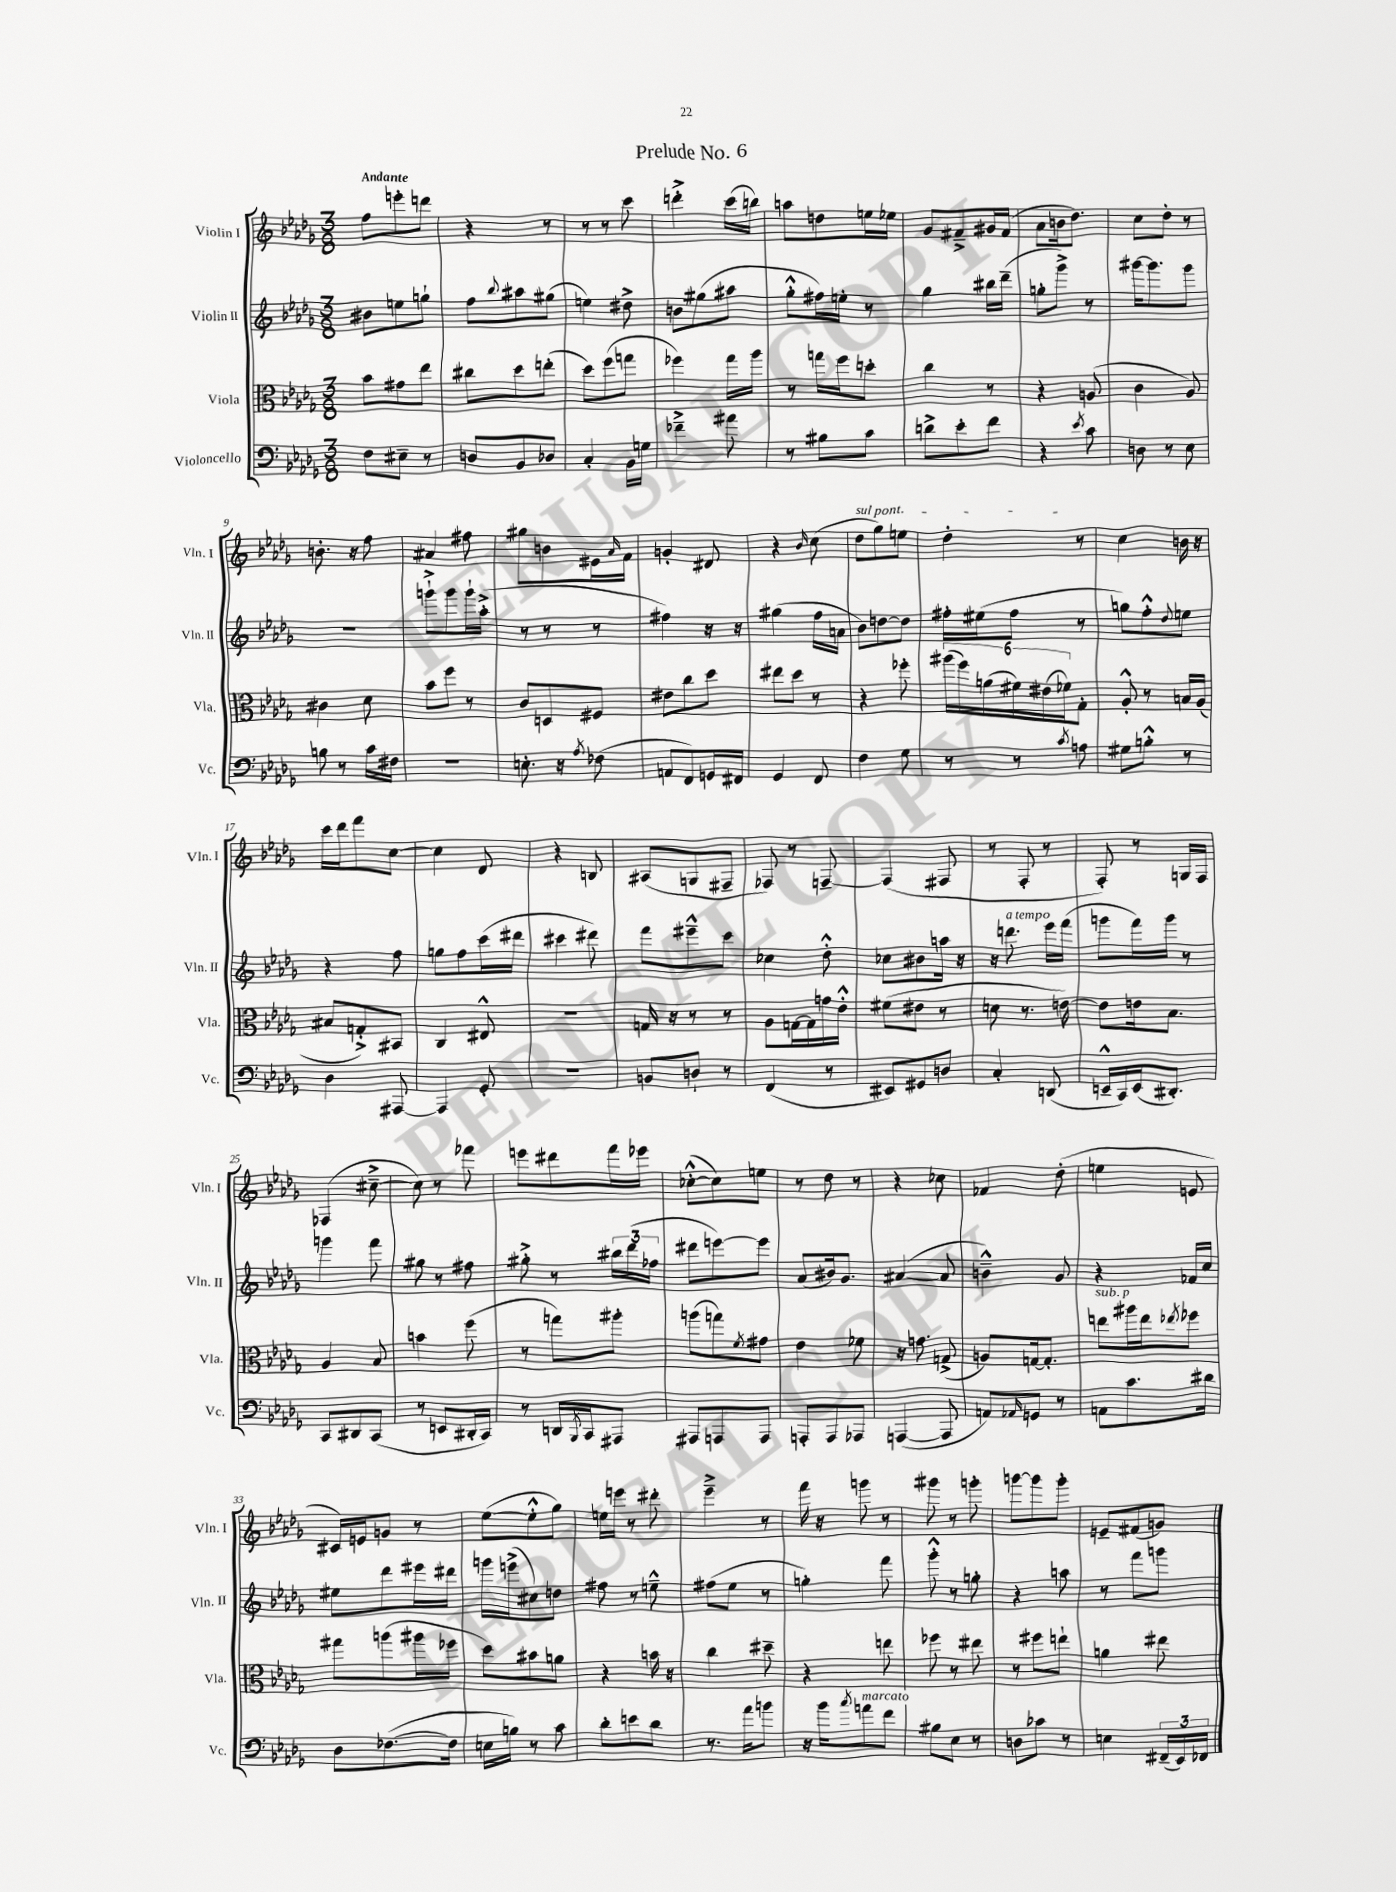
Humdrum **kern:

**kern	**kern	**kern	**kern
*part4	*part3	*part2	*part1
*staff4	*staff3	*staff2	*staff1
*I"Violoncello	*I"Viola	*I"Violin II	*I"Violin I
*I'Vc.	*I'Vla.	*I'Vln. II	*I'Vln. I
*clefF4	*clefC3	*clefG2	*clefG2
*k[b-e-a-d-g-]	*k[b-e-a-d-g-]	*k[b-e-a-d-g-]	*k[b-e-a-d-g-]
*M3/8	*M3/8	*M3/8	*M3/8
=1	=1	=1	=1
!	!	!	!LO:TX:a:B:t=Andante
8F\L	8b-\L	8b#X\L	8ff\L
8E#X~\J	8g#X\	8een\	8eeen'\
8r	8ee-\J	8ggn`\J	8dddn\J
=2	=2	=2	=2
8Dn/L	8cc#X\L	8ff\L	4r
.	.	8qqbb-/	.
8BB-/	8dd-\	8aa#X\	.
8D-X/J	(8een'\J	(8gg#X\J	8r
=3	=3	=3	=3
4C'/	8dd-\L)	4een\)	8r
.	(8ff\	.	8r
16BB-\LL	8ggn\J	8dd#X^\	8ccc\
16Gn\JJ	.	.	.
=4	=4	=4	=4
4f-X~^\	4ff-X\)	8bn\L	4dddn'^\
.	.	(8gg#X\	.
8a#X\	16gg-\LL	8aa#X\J	(16ccc\LL
.	16aa-\JJ	.	16bbn\JJ)
=5	=5	=5	=5
8r	8r	8gg-'^^\L	8aan\L
8B#X\L	16ggn\LL	16ff#X\L)	8ddn\
.	16ff\J	16een'\JJ	.
8c\J	8ddn'\J	8r	16een\L
.	.	.	16ee-X\JJ
=6	=6	=6	=6
8dn^\L	4cc\	4gg-\	8g-/L
8e-'\	.	.	8f#X~^/
8f\J	8r	16bb#X\LL	16g#X/L
.	.	(16ddd-~\JJ	(16f#/JJ
=7	=7	=7	=7
4r	4r	8ggn'\L	8a-\L
.	.	8ggg-^\J)	16bn\k
.	.	.	8.dd-\J)
8qe-/	.	.	.
8c\	(8An/	8r	.
=8	=8	=8	=8
8Dn\	4c\	[16ggg#X\KL	8cc\L
.	.	8.ggg#\]	.
8r	.	.	8dd-'\J
8E-\	8A-/)	8ggg#\J	8r
!!LO:LB:g=z
=9	=9	=9	=9
8Bn\	4c#X\	4.r	8.bn'\
8r	.	.	.
.	.	.	16r
16c\LL	8d-\	.	8ff\
16F#X\JJ	.	.	.
=10	=10	=10	=10
4.r	8b-\L	8gggn`^\L	4a#X/
.	8ff\J	8ggg\	.
.	8r	16ggg`\L	8ff#X\
.	.	(16aa-'^\JJ	.
=11	=11	=11	=11
8.En'\	8c/L	8r	8gg#X\L
.	8Dn/	8r	8bn\
16r	.	.	.
8qA-/	.	.	.
(8F-X\	8F#X/J	8r	16e#X\L
.	.	.	16qqa-/
.	.	.	16f\JJ
=12	=12	=12	=12
8AAn/L	8e#X\L	4ff#X\)	4gn'/
8FF/)	8cc\	.	.
16GGn/L	8dd-\J	16r	8d#X/
16FF#X/JJ	.	16r	.
=13	=13	=13	=13
4GG-/	8ee#X\L	(4gg#X\	4r
.	8dd-\J	.	.
.	.	.	16qqb-/
8FF/	8r	16ff\LL	(8cc\
.	.	16an\JJ	.
=14	=14	=14	=14
!	!	!	!LO:TX:a:i:t=sul pont.
4F\	4r	8b-\L)	8dd-\L
.	.	[8ddn\	8gg-\)
8G-\	8ff-X'\	8dd\J]	8een\J
=15	=15	=15	=15
8r	(24aa#X\LL	16ff#X'\LL	4dd-'\
.	24ff\)	.	.
.	.	(16ee#X\J	.
.	(24an\	.	.
8r	24f#X\)	8ff#\J	.
.	(24e#X\	.	.
.	24f-X\J)	.	.
8qc/	.	.	.
8An\	8G-'\J	8r	8r
=16	=16	=16	=16
8G#X\L	8A-'^^/	8ggn\L)	4cc\
8Bn'^^\J	8r	8ff'^^\	.
.	.	8qqdd-/	.
8r	16Bn/LL	8een\J	16bn\
.	(16A-/JJ	.	16r
!!LO:LB:g=z
=17	=17	=17	=17
4D-\	8B#X/L	4r	16ccc\LL
.	.	.	16ddd-\J
.	8Gn'^/)	.	8fff\
[8AAA#X/	8BB#X/J	8ff\	[8cc\J
=18	=18	=18	=18
4AAA#/]	4C/	8ggn\L	4cc\]
.	.	8ff\	.
8GG-'/	8E#X^^/	(16ccc\L	8d-/
.	.	16ddd#X\JJ	.
=19	=19	=19	=19
4.r	4.r	4ccc#X\	4r
.	.	8ddd#X\)	8Bn/
=20	=20	=20	=20
8BBn/L	16Gn/	8fff\L	(8A#X/L
.	16r	.	.
8Dn`/J	8r	8eee#X~^^\	8Gn/
8r	8r	8ccc\J	8F#X~/J
=21	=21	=21	=21
(4FF/	8A-\L	4cc-X\	8F-X/)
.	[16Gn\L	.	8r
.	16G\]	.	.
8r	16gn\	8dd-'^^\	[8Fn~/
.	16e-'^^\JJ	.	.
=22	=22	=22	=22
8EE#X/L)	(8f#X\L	8cc-X\L	(4F/]
8GG#X/	8e#X\J	8b#X\	.
8Dn/J	8r	16aan\Jk	8F#X/
.	.	16r	.
=23	=23	=23	=23
4C'/	8dn\	16r	8r
!	!	!LO:TX:a:i:t=a tempo	!
.	.	8.dddn\	.
.	8.r	.	8F'/
(8DDn/	.	16eee-\LL	8r
.	[16en\)	(16fff\JJ	.
=24	=24	=24	=24
16EEn~^^/LL	8e\L]	8gggn\L	8F'/)
16CC/)	.	.	.
(16EE/J	16en\k	16fff\L)	8r
8.DD#X'/J)	8.B-\J	16ggg\JJ	.
.	.	8r	16Gn/LL
.	.	.	16F/JJ
!!LO:LB:g=z
=25	=25	=25	=25
8CC/L	4A-/	4gggn\	(4F-X/
8DD#X/	.	.	.
(8CC/J	8B-/	8fff\	[8cc#X~^\
=26	=26	=26	=26
8r	4bn\	8gg#X\	8cc#\])
8EEn/L	.	8r	8r
16DD#X'/L	(8ff\	8ff#X\	8fff-X\
16CC/JJ)	.	.	.
=27	=27	=27	=27
8r	8r	8gg#X'^\	8eeen\L
16DDn/LL	8ggn\L)	8r	8ddd#X\
8qBBB-/	.	.	.
16CC/J	.	.	.
8AAA#X/J	8aa#X'\J	24bb#X\LL	16fff\L
.	.	(24ddd-\	.
.	.	.	16eee-X\JJ
.	.	24ff-X\JJ	.
=28	=28	=28	=28
8AAA#X/L	(8aan\L	8ddd#X\L	([8cc-X'^^\L
8AAAn/	8ggn\)	[8eeen\)	8cc-\])
.	8qf/	.	.
8AAA/J	8g#X\J	8eee\J]	8een\J
=29	=29	=29	=29
8AAAn'/L	4e-\	(8a-/L	8r
8AAA/	.	16b#X/k)	8dd-\
.	.	8.g-/J	.
8AAA-X/J	8f-X\	.	8r
=30	=30	=30	=30
([4AAAn/	16r	([4a#X/	4r
.	8.gn\	.	.
8AAA/]	(8Gn^/	8a#/]	8cc-X\
=31	=31	=31	=31
8AAn/L)	8An/L)	4bn~^^\)	4f-X/
16qqAA-X/	.	.	.
8GGn/J	[16Gn/k	.	.
.	8.G'/J]	.	.
8r	.	8g-/	(8dd-'\
=32	=32	=32	=32
!	!LO:TX:a:i:t=sub. p	!	!
8AAn\L	8een\L	4r	4een\
8.c\	16aa#X\L	.	.
.	16ee\J	.	.
.	8qee-X/	.	.
.	8ff-X\J	16f-X/LL	8en/
16d#X\Jk	.	16cc/JJ	.
!!LO:LB:g=z
=33	=33	=33	=33
8D-\L	8gg#X\L	8ee#X\L	16c#X/LL)
.	.	.	16en/J
([8.F-X\	(8aan\	8ddd-\	8gn/J
.	16aa#X\L	16eee#X\L	8r
16F-\Jk]	16ff-X\JJ	16ddd#X\JJ	.
=34	=34	=34	=34
16En\LL	8dd-\L)	16gggn\LL	([8ee-\L
16Bn\JJ)	.	(16eeen^\J	.
8r	8b#X\	8cc#X\)	8ee-'^^\]
8c\	8an\J	8ddn\J	8gg-\J)
=35	=35	=35	=35
8d-'\L	4r	8ff#X\	16een\LL
.	.	.	16eeen\JJ
8en\	.	8r	8r
8d-\J	16bn\	8een~^^\	8ddd#X'\
.	16r	.	.
=36	=36	=36	=36
8.r	4cc\	(8ff#X\L	4eee-~^\
.	.	8ee-\J	.
16a-\KL	.	.	.
8bn\J	8dd#X~\	8r	8r
=37	=37	=37	=37
16r	4r	4ggn'\)	16fff\
16b-\KL	.	.	16r
8qcc/	.	.	.
!LO:TX:a:i:t=marcato	!	!	!
8an\	.	.	8gggn\
8f\J	8een\	8fff\	8r
=38	=38	=38	=38
8B#X\L	8ff-X\	8ggg-'^^\	8ggg#X\
8E-\J	8r	8r	8r
8r	8ee#X\	8ggn'\	8gggn'\
=39	=39	=39	=39
8Dn\L	8r	4r	[8gggn\L
8c-X\J	8ff#X\L	.	8ggg\]
8r	8een`\J	8aan\	8ggg'\J
=40	=40	=40	=40
4En\	4an\	8r	8en~/L
.	.	8fff\L	(8f#X/
(24FF#X~/LL	8ee#X\	8gggn\J	8gn/J)
24EE-/)	.	.	.
24FF-X/JJ	.	.	.
==	==	==	==
*-	*-	*-	*-
